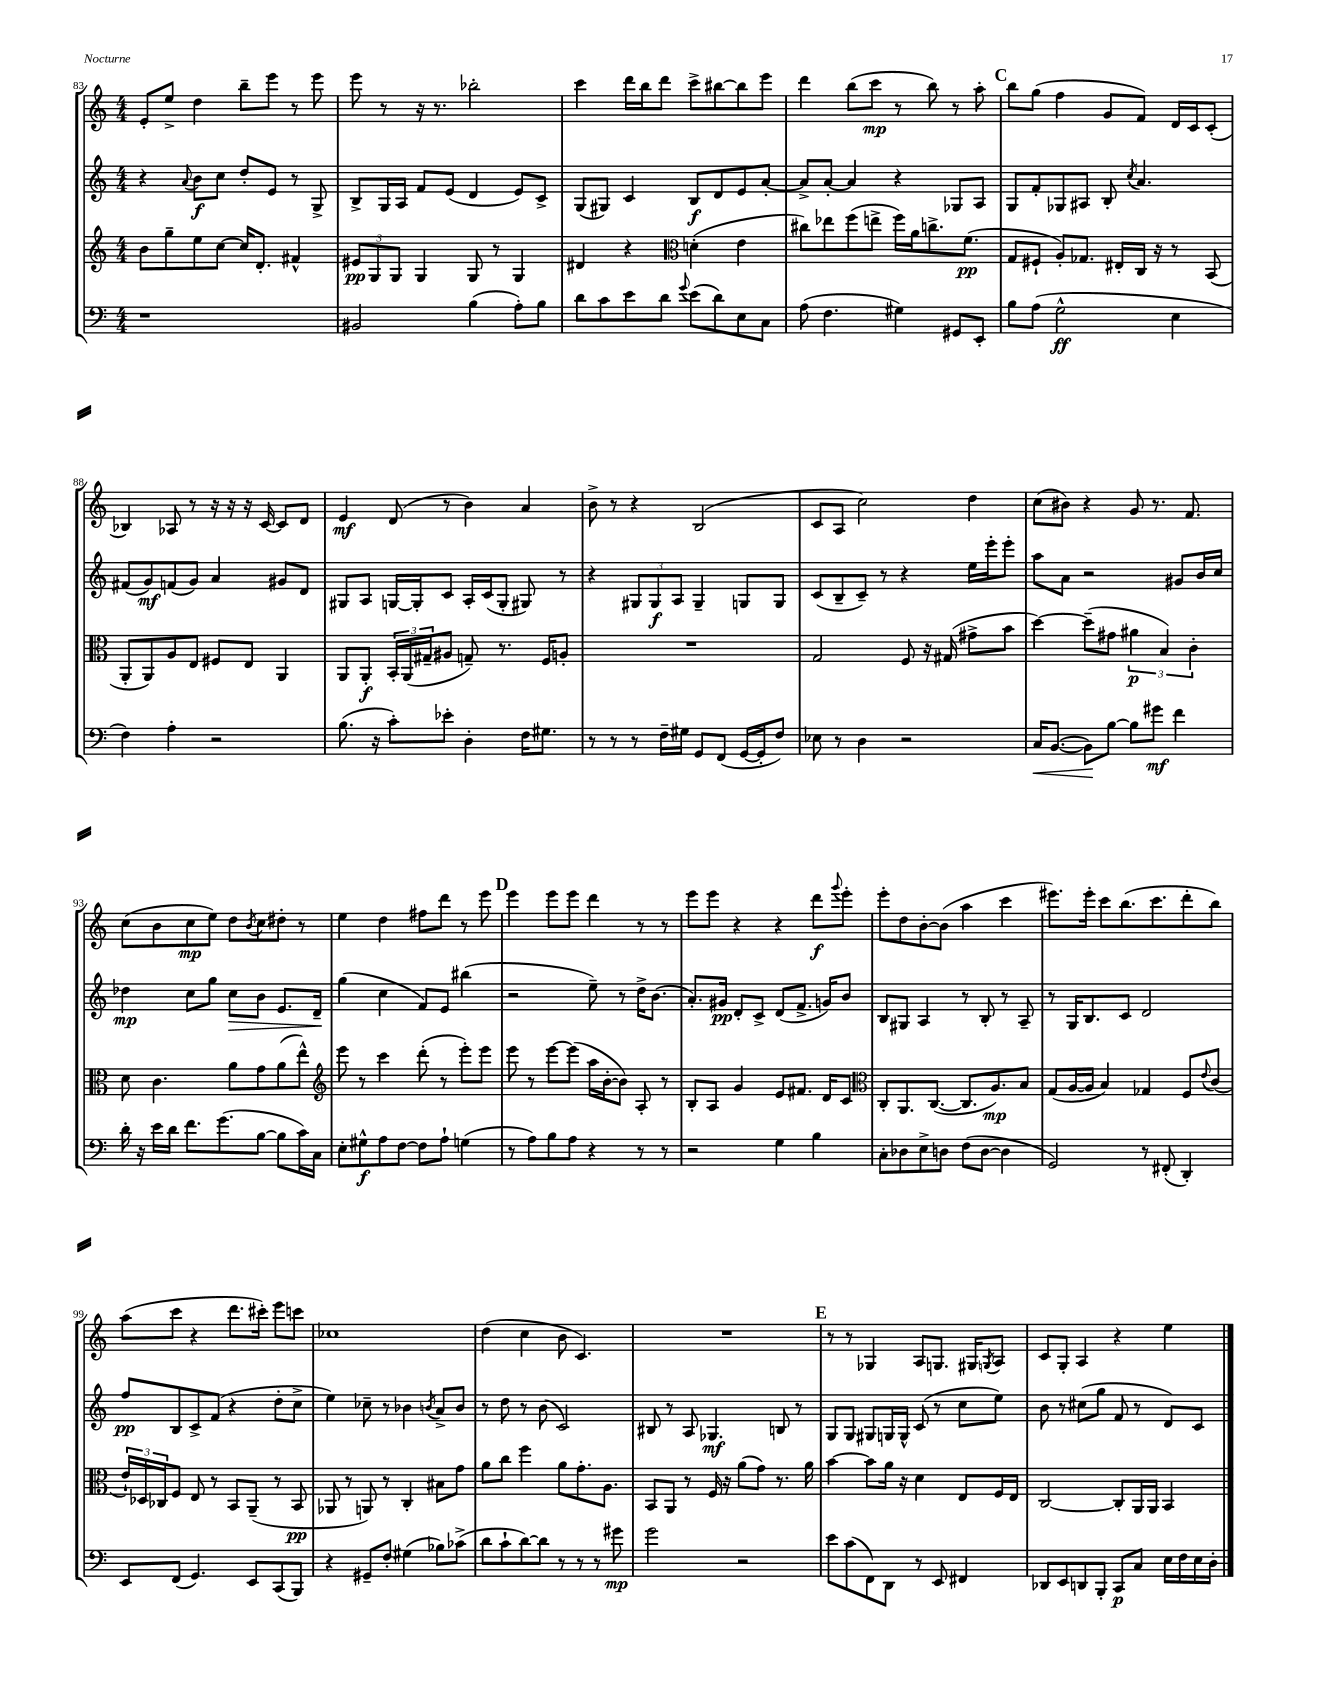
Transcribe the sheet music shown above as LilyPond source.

<<
\new StaffGroup <<
\new Staff = "s0" {
    \clef treble \key c \major \numericTimeSignature \time 4/4
    e'8-. e''8-> d''4 b''8-- e'''8 r8 e'''8 |
    e'''8 r8 r16 r8. bes''2-. |
    c'''4 d'''16 b''16 d'''8 c'''8-> bis''8~ bis''8 e'''8 |
    d'''4 b''8( c'''8\mp r8 b''8) r8 a''8-. |
    \mark \markup { \bold "C" } b''8 g''8( f''4 g'8 f'8) d'16 c'16 c'8-.( |
    bes4) aes8 r8 r16 r16 r16 c'16~ c'8 d'8 |
    e'4\mf d'8( r8 b'4) a'4 |
    b'8-> r8 r4 b2( |
    c'8 a8 c''2) d''4 |
    c''8( bis'8) r4 g'8 r8. f'8. |
    c''8( b'8 c''8\mp e''8) d''8 \acciaccatura { b'8 } c''8 dis''8-. r8 |
    e''4 d''4 fis''8 d'''8 r8 e'''8 |
    \mark \markup { \bold "D" } e'''4 e'''8 e'''8 d'''4 r8 r8 |
    e'''8 e'''8 r4 r4 d'''8\f \appoggiatura { g'''8 } e'''8-. |
    e'''8-. d''8 b'8~-. b'8( a''4 c'''4 |
    eis'''8.) eis'''16-. c'''8 b''8.( c'''8. d'''8-. b''8) |
    a''8( c'''8 r4 d'''8. cis'''16-.) e'''8 c'''8 |
    ces''1 |
    d''4( c''4 b'8 c'4.) |
    R1 |
    \mark \markup { \bold "E" } r8 r8 ges4 a8 g8. gis16 \acciaccatura { g8 } a8 |
    c'8 g8-. a4 r4 e''4 \bar "|." |
}
\new Staff = "s1" {
    \clef treble \key c \major \numericTimeSignature \time 4/4
    r4 \appoggiatura { a'8 } b'8\f c''8 d''8-. e'8 r8 g8-> |
    b8-> g16 a16 f'8 e'8( d'4 e'8) c'8-> |
    g8( gis8) c'4 b8\f d'8 e'8 a'8~-. |
    a'8-> a'8~-. a'4 r4 ges8 a8 |
    \mark \markup { \bold "C" } g8 f'8-. ges8 ais8 b8-. \acciaccatura { c''8 } a'4. |
    fis'8( g'8\mf) f'8( g'8) a'4 gis'8 d'8 |
    gis8 a8 g16~ g16-. c'8 a16-. c'16( g8-. gis8) r8 |
    r4 \tuplet 3/2 { gis8 gis8\f a8 } gis4-- g8 g8 |
    c'8( b8-- c'8--) r8 r4 e''16 e'''16-. e'''8-. |
    a''8 a'8 r2 gis'8 b'16 c''16 |
    des''4\mp c''8 g''8 c''8\> b'8 e'8. d'16--\! |
    g''4( c''4 f'8) e'8 bis''4( |
    \mark \markup { \bold "D" } r2 e''8--) r8 d''16-> b'8.( |
    a'8.-.) gis'16\pp d'8-. c'8-> d'8( f'8.-> g'16) b'8 |
    b8 gis8 a4 r8 b8-. r8 a8-- |
    r8 g16 b8. c'8 d'2 |
    f''8\pp b8 c'8-> f'8( r4 d''8-. c''8-> |
    e''4) ces''8-- r8 bes'4 \acciaccatura { b'8 } a'8-> b'8 |
    r8 d''8 r8 b'8( c'2) |
    bis8 r8 a8 ges4.\mf b8 r8 |
    \mark \markup { \bold "E" } g8 g8 gis8 g16 g16-^ c'8( r8 c''8 e''8) |
    b'8 r8 cis''8( g''8 f'8 r8 d'8) c'8 \bar "|." |
}
\new Staff = "s2" {
    \clef treble \key c \major \numericTimeSignature \time 4/4
    b'8 g''8-- e''8 c''8~ c''16 d'8.-. fis'4-^ |
    \tuplet 3/2 { eis'8\pp g8 g8 } g4 g8 r8 g4 |
    dis'4 r4 \clef alto d'4-.( e'4 |
    cis''8) ees''8 f''8( e''8-> f''16) a'16 c''8.-> f'8.\pp( |
    \mark \markup { \bold "C" } g8 fis8-! a8-.) ges8. eis16-. c16 r16 r8 b,8( |
    a,8-. a,8) a8 e8 fis8 e8 a,4 |
    a,8 a,8-.\f \tuplet 3/2 { b,16-. a,16( gis16-- } ais8 g8--) r8. f16 a8-. |
    R1 |
    g2 f8 r16 gis16( gis'8-> b'8 |
    d''4~) d''8--( gis'8 \tuplet 3/2 { ais'4\p b4) c'4-. } |
    d'8 c'4. a'8 g'8 a'8( e''8-^) |
    \clef treble e'''8 r8 c'''4 d'''8-.( r8 e'''8-.) e'''8 |
    \mark \markup { \bold "D" } e'''8 r8 e'''8~ e'''8( a''16 b'16~-. b'8) a8-. r8 |
    b8-. a8 g'4 e'8 fis'8. d'16 c'8 |
    \clef alto c8-. a,8. c8.~( c8. a8.\mp) b8 |
    g8( a16~ a16 b4) ges4 f8 \appoggiatura { e'8 } c'8( |
    \tuplet 3/2 { e'16-!) des16 ces16 } f8 e8 r8 b,8 a,8--( r8 b,8\pp |
    aes,8 r8 a,8) r8 c4-. bis8 g'8 |
    a'8 c''8 f''4 a'8 g'8.-. a8. |
    b,8 a,8 r8 f16 r16 a'8( g'8) r8. a'16 |
    \mark \markup { \bold "E" } b'4~ b'8 a'16 r16 d'4 e8 f16 e16 |
    c2~ c8-. a,16 a,16 b,4 \bar "|." |
}
\new Staff = "s3" {
    \clef bass \key c \major \numericTimeSignature \time 4/4
    r1 |
    bis,2 b4( a8-.) b8 |
    d'8 c'8 e'8 d'8 \appoggiatura { g'8 } e'8( d'8) e8 c8 |
    a8( f4. gis4) gis,8 e,8-. |
    \mark \markup { \bold "C" } b8 a8( g2-^\ff e4 |
    f4) a4-. r2 |
    b8.( r16 c'8-.) ees'8-. d4-. f16 gis8. |
    r8 r8 r8 f16-- gis16 g,8 f,8( g,16~ g,16-. f8) |
    ees8 r8 d4 r2 |
    c16\< b,8.~( b,8\!) b8~ b8 gis'8\mf f'4 |
    d'16-. r16 e'16 d'16 f'8. g'8.( b8~ b8 c'16) c16 |
    e8-. gis8-^\f a8 f8~ f8 a8-! g4( |
    \mark \markup { \bold "D" } r8 a8) b8 a8 r4 r8 r8 |
    r2 g4 b4 |
    c8-. des8 e8-> d8 f8( d8~ d4 |
    g,2) r8 fis,8-.( d,4-.) |
    e,8 f,8( g,4.) e,8 c,8( b,,8) |
    r4 gis,8-- f8-. gis4( bes8) ces'8->( |
    d'8 c'8-! d'8~) d'8 r8 r8 r8 gis'8\mp |
    g'2 r2 |
    \mark \markup { \bold "E" } e'8 c'8( f,8) d,8 r8 e,8 fis,4 |
    des,8 e,8 d,8 b,,8-. c,8\p c8 e16 f16 e16 d16-. \bar "|." |
}
>>
>>
\layout { \context { \Score currentBarNumber = #83 } }
